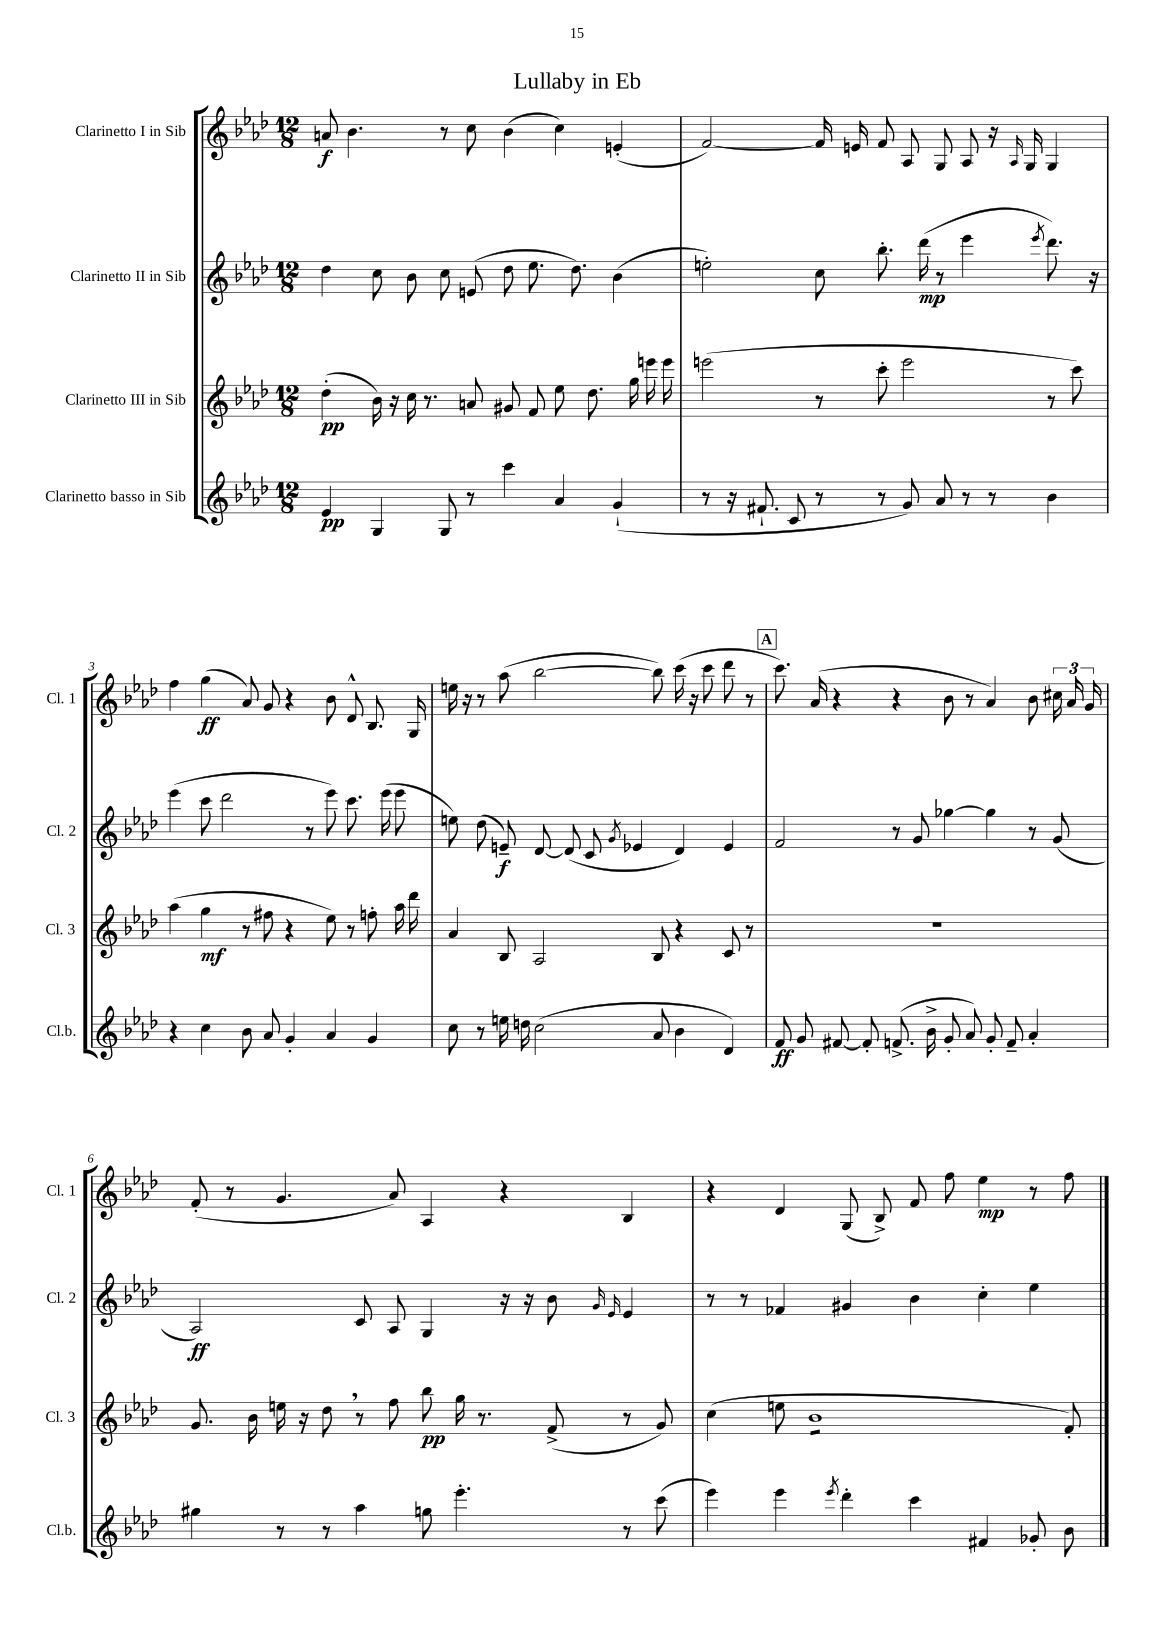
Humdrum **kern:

**kern	**dynam	**kern	**dynam	**kern	**dynam	**kern	**dynam
*part4	*part4	*part3	*part3	*part2	*part2	*part1	*part1
*staff4	*staff4	*staff3	*staff3	*staff2	*staff2	*staff1	*staff1
*I"Clarinetto basso in Sib	*	*I"Clarinetto III in Sib	*	*I"Clarinetto II in Sib	*	*I"Clarinetto I in Sib	*
*I'Cl.b.	*	*I'Cl. 3	*	*I'Cl. 2	*	*I'Cl. 1	*
*clefG2	*	*clefG2	*	*clefG2	*	*clefG2	*
*k[b-e-a-d-]	*	*k[b-e-a-d-]	*	*k[b-e-a-d-]	*	*k[b-e-a-d-]	*
*M12/8	*	*M12/8	*	*M12/8	*	*M12/8	*
=1	=1	=1	=1	=1	=1	=1	=1
4e-/	pp	(4dd-'\	pp	4dd-\	.	8an/	f
.	.	.	.	.	.	4.b-\	.
4G/	.	16b-\)	.	8cc\	.	.	.
.	.	16r	.	.	.	.	.
.	.	16cc\	.	8b-\	.	.	.
.	.	8.r	.	.	.	.	.
8G/	.	.	.	8cc\	.	8r	.
8r	.	8an/	.	(8en/	.	8cc\	.
4ccc\	.	8g#X/	.	8dd-\	.	(4b-\	.
.	.	8f/	.	8.ee-\	.	.	.
4a-/	.	8ee-\	.	.	.	4cc\)	.
.	.	.	.	8.dd-\)	.	.	.
.	.	8.dd-\	.	.	.	.	.
(4g`/	.	.	.	(4b-\	.	(4en'/	.
.	.	16gg\	.	.	.	.	.
.	.	16eeen\	.	.	.	.	.
.	.	16eee\	.	.	.	.	.
=2	=2	=2	=2	=2	=2	=2	=2
8r	.	(2eeen\	.	2een'\)	.	[2f/)	.
16r	.	.	.	.	.	.	.
8.f#X`/	.	.	.	.	.	.	.
8c/	.	.	.	.	.	.	.
8r	.	8r	.	8cc\	.	16f/]	.
.	.	.	.	.	.	16en/	.
8r	.	8ccc'\	.	8.bb-'\	.	8f/	.
8g/)	.	2eee\	.	.	.	8A-/	.
.	.	.	.	(16ddd-\	mp	.	.
8a-/	.	.	.	8r	.	8G/	.
8r	.	.	.	4eee-\	.	8A-/	.
8r	.	.	.	.	.	16r	.
.	.	.	.	.	.	16qqA-/	.
.	.	.	.	.	.	16G/	.
.	.	.	.	8qeee-/	.	.	.
4b-\	.	8r	.	8.ddd-\)	.	4G/	.
.	.	8ccc\)	.	.	.	.	.
.	.	.	.	16r	.	.	.
!!LO:LB:g=z
=3	=3	=3	=3	=3	=3	=3	=3
4r	.	(4aa-\	.	(4eee-\	.	4ff\	.
4cc\	.	4gg\	mf	8ccc\	.	(4gg\	ff
.	.	.	.	2ddd-\	.	.	.
8b-\	.	8r	.	.	.	8a-/)	.
8a-/	.	8ff#X\	.	.	.	8g/	.
4g'/	.	4r	.	.	.	4r	.
.	.	.	.	8r	.	.	.
4a-/	.	8ee-\)	.	8eee-\)	.	8b-\	.
.	.	8r	.	8.ccc\	.	8d-^^/	.
4g/	.	8ffn'\	.	.	.	8.B-/	.
.	.	.	.	(16eee-\	.	.	.
.	.	16aa-\	.	8eee-\	.	.	.
.	.	16ddd-\	.	.	.	16G/	.
=4	=4	=4	=4	=4	=4	=4	=4
8cc\	.	4a-/	.	8een\)	.	16een\	.
.	.	.	.	.	.	16r	.
8r	.	.	.	(8dd-\	.	8r	.
16een\	.	8B-/	.	8en~/)	f	(8aa-\	.
16ddn\	.	.	.	.	.	.	.
(2cc\	.	2A-/	.	[8d-/	.	[2bb-\	.
.	.	.	.	(8d-/]	.	.	.
.	.	.	.	8c/	.	.	.
.	.	.	.	8qg/	.	.	.
.	.	.	.	4e-X/	.	.	.
8a-/	.	8B-/	.	.	.	8bb-\])	.
4b-\	.	4r	.	4d-/)	.	(16ccc\	.
.	.	.	.	.	.	16r	.
.	.	.	.	.	.	8ccc\	.
4d-/)	.	8c/	.	4e-/	.	8ddd-\	.
.	.	8r	.	.	.	8r	.
!!LO:REH:place=s1:t=A
=5	=5	=5	=5	=5	=5	=5	=5
8f/	ff	1.r	.	2f/	.	8.ccc\)	.
8g/	.	.	.	.	.	.	.
.	.	.	.	.	.	(16a-/	.
[8f#X/	.	.	.	.	.	4r	.
8f#'/]	.	.	.	.	.	.	.
(8.fn^/	.	.	.	8r	.	4r	.
.	.	.	.	8g/	.	.	.
16b-^\	.	.	.	.	.	.	.
8g'/	.	.	.	[4gg-X\	.	8b-\	.
8a-/)	.	.	.	.	.	8r	.
8g'/	.	.	.	4gg-\]	.	4a-/)	.
8f~/	.	.	.	.	.	.	.
4a-'/	.	.	.	8r	.	8b-\	.
.	.	.	.	(8g/	.	24cc#X\	.
.	.	.	.	.	.	24a-/	.
.	.	.	.	.	.	24g/	.
!!LO:LB:g=z
=6	=6	=6	=6	=6	=6	=6	=6
4gg#X\	.	8.g/	.	2A-/)	ff	(8f'/	.
.	.	.	.	.	.	8r	.
.	.	16b-\	.	.	.	.	.
8r	.	16een\	.	.	.	4.g/	.
.	.	16r	.	.	.	.	.
8r	.	8dd-,\	.	.	.	.	.
4aa-\	.	8r	.	8c/	.	.	.
.	.	8ff\	.	8A-/	.	8a-/)	.
8ggn\	.	8bb-\	pp	4G/	.	4A-/	.
4.eee-'\	.	16gg\	.	.	.	.	.
.	.	8.r	.	.	.	.	.
.	.	.	.	16r	.	4r	.
.	.	.	.	16r	.	.	.
.	.	(8f^/	.	8b-\	.	.	.
.	.	.	.	16qqg/	.	.	.
.	.	.	.	16qqe-/	.	.	.
8r	.	8r	.	4e-/	.	4B-/	.
(8ccc\	.	8g/)	.	.	.	.	.
=7	=7	=7	=7	=7	=7	=7	=7
4eee-\)	.	(4cc\	.	8r	.	4r	.
.	.	.	.	8r	.	.	.
4eee-\	.	8een\	.	4f-X/	.	4d-/	.
*	*	*tremolo	*	*	*	*	*
.	.	8b-L	.	.	.	.	.
8qeee-/	.	.	.	.	.	.	.
4ddd-'\	.	8b-	.	4g#X/	.	(8G/	.
.	.	8b-	.	.	.	8B-^/)	.
4ccc\	.	8b-	.	4b-\	.	8f/	.
.	.	8b-	.	.	.	8ff\	.
4f#X/	.	8b-	.	4cc'\	.	4ee-\	mp
.	.	8b-	.	.	.	.	.
8g-X'/	.	8b-J	.	4ee-\	.	8r	.
*	*	*Xtremolo	*	*	*	*	*
8b-\	.	8f'/)	.	.	.	8ff\	.
==	==	==	==	==	==	==	==
*-	*-	*-	*-	*-	*-	*-	*-
